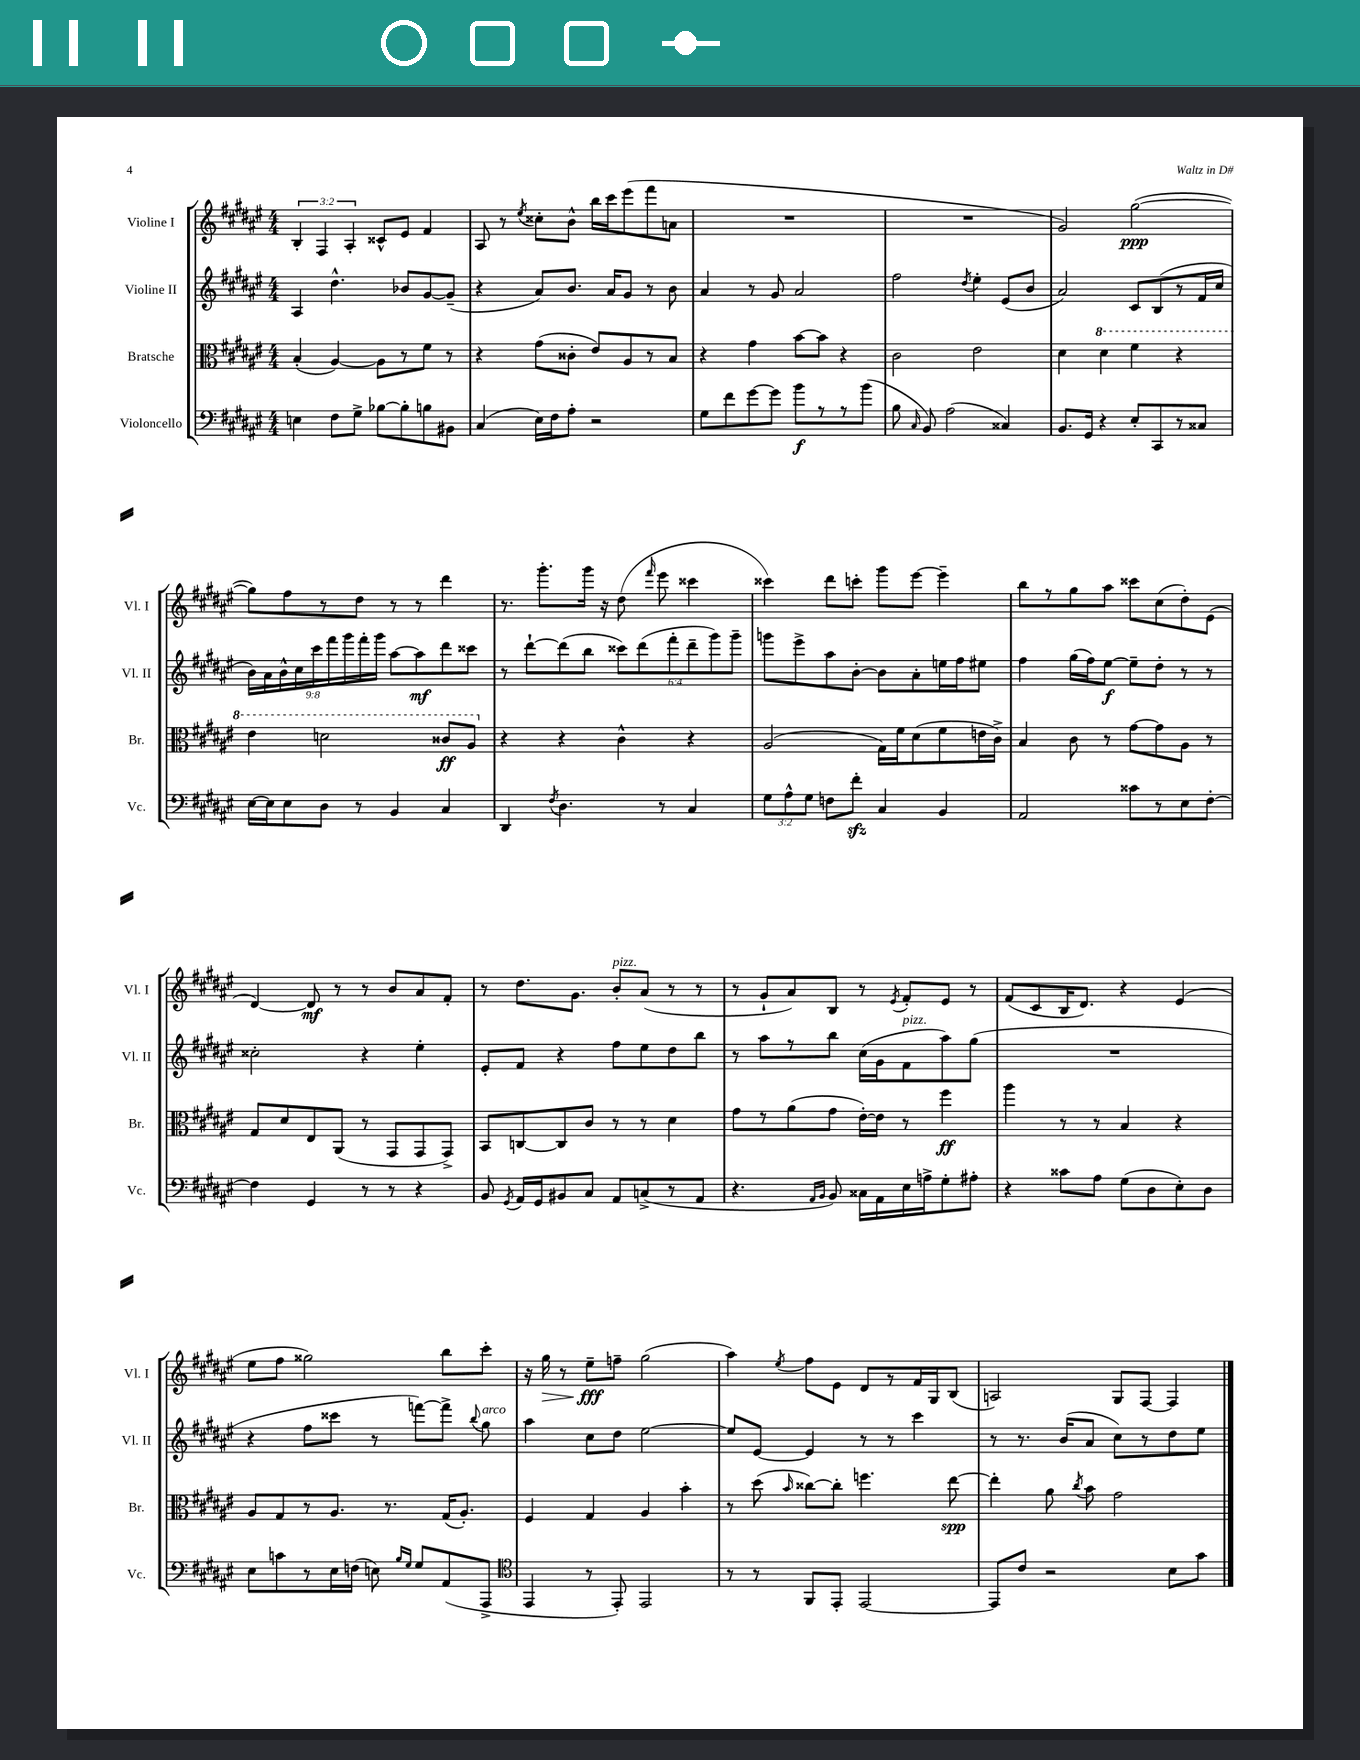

**kern	**dynam	**kern	**dynam	**kern	**dynam	**kern	**dynam
*part4	*part4	*part3	*part3	*part2	*part2	*part1	*part1
*staff4	*staff4	*staff3	*staff3	*staff2	*staff2	*staff1	*staff1
*I"Violoncello	*	*I"Bratsche	*	*I"Violine II	*	*I"Violine I	*
*I'Vc.	*	*I'Br.	*	*I'Vl. II	*	*I'Vl. I	*
*clefF4	*	*clefC3	*	*clefG2	*	*clefG2	*
*k[f#c#g#d#a#e#]	*	*k[f#c#g#d#a#e#]	*	*k[f#c#g#d#a#e#]	*	*k[f#c#g#d#a#e#]	*
*M4/4	*	*M4/4	*	*M4/4	*	*M4/4	*
=79	=79	=79	=79	=79	=79	=79	=79
4En\	.	(4B'/	.	4A#/	.	6B'/	.
.	.	.	.	.	.	6F#/	.
8F#\L	.	[4A#/)	.	4.dd#^^\	.	.	.
.	.	.	.	.	.	6A#'/	.
8G#^\J	.	.	.	.	.	.	.
[8B-X\L	.	8A#\L]	.	.	.	8c##X^^/L	.
8B-'\]	.	8r	.	8b-X/L	.	8e#/J	.
8Bn\	.	8f#\J	.	[8g#/	.	4f#/	.
8BB#X\J	.	8r	.	(8g#~/J]	.	.	.
=80	=80	=80	=80	=80	=80	=80	=80
(4C#/	.	4r	.	4r	.	8A#/	.
.	.	.	.	.	.	8r	.
.	.	.	.	.	.	8qee#/	.
16E#\LL)	.	(8g#\L	.	8a#/L)	.	8cc##X'\L	.
16F#\J	.	.	.	.	.	.	.
8A#'\J	.	8c##X'\J	.	8.b/J	.	8b^^\J	.
2r	.	8e#/L)	.	.	.	16bb\LL	.
.	.	.	.	16a#/KL	.	16ccc#\J	.
.	.	8A#/	.	8g#/J	.	(8eee#\	.
.	.	8r	.	8r	.	8fff#\	.
.	.	8B/J	.	8b\	.	8an\J	.
=81	=81	=81	=81	=81	=81	=81	=81
8G#\L	.	4r	.	4a#/	.	1r	.
8f#\	.	.	.	.	.	.	.
[8g#\	.	4g#\	.	8r	.	.	.
8g#\J]	.	.	.	8g#/	.	.	.
8b\L	f	[8b\L	.	2a#/	.	.	.
8r	.	8b\J]	.	.	.	.	.
8r	.	4r	.	.	.	.	.
(8b\J	.	.	.	.	.	.	.
=82	=82	=82	=82	=82	=82	=82	=82
8B\	.	2c#\	.	2ff#\	.	1r	.
16qqC#/	.	.	.	.	.	.	.
8BB/)	.	.	.	.	.	.	.
(2A#\	.	.	.	.	.	.	.
.	.	.	.	8qdd#/	.	.	.
.	.	2e#\	.	4ee#'\	.	.	.
4C##X/)	.	.	.	(8e#/L	.	.	.
.	.	.	.	8b/J	.	.	.
=83	=83	=83	=83	=83	=83	=83	=83
8.BB/L	.	4d#\	.	2a#/)	.	2g#/)	.
16GG#/Jk	.	.	.	.	.	.	.
*	*	*8va	*	*	*	*	*
4r	.	4dd#\	.	.	.	.	.
8E#'/L	.	4ff#\	.	8c#/L	.	([2gg#\	ppp
8CC#/	.	.	.	(8B/	.	.	.
8r	.	4r	.	8r	.	.	.
8C##X/J	.	.	.	16f#/L	.	.	.
.	.	.	.	16cc#/JJ	.	.	.
!!LO:LB:g=z
=84	=84	=84	=84	=84	=84	=84	=84
[16E#\LL	.	4ee#\	.	18b\LL)	.	8gg#\L])	.
.	.	.	.	18a#\	.	.	.
16E#\J]	.	.	.	.	.	.	.
.	.	.	.	18b^^\	.	.	.
8E#\	.	.	.	.	.	8ff#\	.
.	.	.	.	18cc#\	.	.	.
.	.	.	.	18ccc#\	.	.	.
8D#\J	.	2ddn\	.	.	.	8r	.
.	.	.	.	18fff#\	.	.	.
.	.	.	.	18ggg#\	.	.	.
8r	.	.	.	.	.	8dd#\J	.
.	.	.	.	18fff#'\	.	.	.
.	.	.	.	18ggg#\JJ	.	.	.
4BB/	.	.	.	[8aa#\L	.	8r	.
.	.	.	.	8aa#\]	mf	8r	.
4C#/	.	8cc##X/L	ff	8ddd#\	.	4ddd#\	.
.	.	8a#/J	.	8ccc##X\J	.	.	.
=85	=85	=85	=85	=85	=85	=85	=85
*	*	*X8va	*	*	*	*	*
4DD#/	.	4r	.	8r	.	8.r	.
.	.	.	.	[8ddd#`\L	.	.	.
.	.	.	.	.	.	8.ggg#'\L	.
8qF#/	.	.	.	.	.	.	.
4.D#\	.	4r	.	(8ddd#\]	.	.	.
.	.	.	.	8bb\J	.	16ggg#\Jk	.
.	.	.	.	.	.	16r	.
.	.	4c#^^\	.	12ccc##X\L)	.	(8dd#\	.
.	.	.	.	(12ddd#\	.	.	.
.	.	.	.	.	.	16qqfff#/	.
8r	.	.	.	.	.	8eee#\	.
.	.	.	.	12fff#'\	.	.	.
4C#/	.	4r	.	12ddd#~\	.	4ccc##X\	.
.	.	.	.	12ggg#\)	.	.	.
.	.	.	.	12ggg#~\J	.	.	.
=86	=86	=86	=86	=86	=86	=86	=86
12G#\L	.	(2A#/	.	8gggn\L	.	4ccc##X\)	.
12A#^^\	.	.	.	.	.	.	.
.	.	.	.	8eee#^\	.	.	.
12G#\J	.	.	.	.	.	.	.
8Fn\L	.	.	.	8aa#\	.	8ddd#\L	.
8f#zz'\J	.	.	.	[8b'\J	.	8cccn'\J	.
4C#/	.	16G#\LL)	.	8b\L]	.	8ggg#\L	.
.	.	16f#\J	.	.	.	.	.
.	.	(8d#\	.	8a#'\	.	[8eee#\J	.
4BB/	.	8f#\	.	16een\L	.	4eee#~\]	.
.	.	.	.	16ff#\J	.	.	.
.	.	16en\L	.	8ee#X\J	.	.	.
.	.	16c#^\JJ)	.	.	.	.	.
=87	=87	=87	=87	=87	=87	=87	=87
2AA#/	.	4B/	.	4ff#\	.	8bb\L	.
.	.	.	.	.	.	8r	.
.	.	8c#\	.	(16gg#\LL	.	8gg#\	.
.	.	.	.	16ff#\J)	.	.	.
.	.	8r	.	[8ee#\J	f	8aa#\J	.
8c##X\L	.	[8g#\L	.	8ee#~\L]	.	8ccc##X\L	.
8r	.	8g#\]	.	8dd#'\J	.	(8cc#\	.
8E#\	.	8A#\J	.	8r	.	8dd#'\)	.
[8F#'\J	.	8r	.	8r	.	(8e#\J	.
!!LO:LB:g=z
=88	=88	=88	=88	=88	=88	=88	=88
4F#\]	.	8G#/L	.	2cc##X'\	.	[4d#/)	.
.	.	8d#/	.	.	.	.	.
4GG#/	.	8E#/	.	.	.	8d#/]	mf
.	.	(8AA#/J	.	.	.	8r	.
8r	.	8r	.	4r	.	8r	.
8r	.	8GG#/L	.	.	.	8b/L	.
4r	.	8GG#/	.	4ee#'\	.	8a#/	.
.	.	8GG#^/J)	.	.	.	8f#'/J	.
=89	=89	=89	=89	=89	=89	=89	=89
8BB/	.	8BB/L	.	8e#'/L	.	8r	.
8qGG#/	.	.	.	.	.	.	.
16AA#/LL	.	[8Cn/	.	8f#/J	.	8.dd#\L	.
16GG#/J	.	.	.	.	.	.	.
8BB#X/	.	8C/]	.	4r	.	.	.
.	.	.	.	.	.	8.g#\J	.
8C#/J	.	8c#/J	.	.	.	.	.
!	!	!	!	!	!	!LO:TX:a:i:t=pizz.	!
8AA#/L	.	8r	.	8ff#\L	.	8b'/L	.
(8Cn^/	.	8r	.	8ee#\	.	(8a#/J	.
8r	.	4d#\	.	8dd#\	.	8r	.
8AA#/J	.	.	.	8bb\J	.	8r	.
=90	=90	=90	=90	=90	=90	=90	=90
4.r	.	8g#\L	.	8r	.	8r	.
.	.	8r	.	8aa#\L	.	8g#`/L	.
.	.	(8a#\	.	8r	.	8a#/)	.
16qqAA#/LL	.	.	.	.	.	.	.
16qqBB/JJ	.	.	.	.	.	.	.
8BB/)	.	8g#\J	.	8bb\J	.	8B/J	.
16C##X\LL	.	[16e#'\LL)	.	(16cc#\LL	.	8r	.
16AA#\	.	16e#\JJ]	.	16g#\J	.	.	.
.	.	.	.	.	.	8qe#/	.
!	!	!	!	!LO:TX:a:i:t=pizz.	!	!	!
16E#\	.	8r	.	8f#\	.	8f#'/L	.
16An^\J	.	.	.	.	.	.	.
8G#'\	.	4ff#\	ff	8aa#\)	.	8e#/J	.
8A#X'\J	.	.	.	(8gg#\J	.	8r	.
=91	=91	=91	=91	=91	=91	=91	=91
4r	.	4aa#\	.	1r	.	(8f#/L	.
.	.	.	.	.	.	8c#/	.
8c##X\L	.	8r	.	.	.	16B/K	.
.	.	.	.	.	.	8.d#/J)	.
8A#\J	.	8r	.	.	.	.	.
(8G#\L	.	4B/	.	.	.	4r	.
8D#\	.	.	.	.	.	.	.
8E#'\)	.	4r	.	.	.	(4e#/	.
8D#\J	.	.	.	.	.	.	.
!!LO:LB:g=z
=92	=92	=92	=92	=92	=92	=92	=92
8E#\L	.	8A#/L	.	4r	.	8ee#\L	.
8cn\	.	8G#/	.	.	.	8ff#\J	.
8r	.	8r	.	8ff#\L	.	2gg##X\)	.
16E#\L	.	8.A#/J	.	8ccc##X\J	.	.	.
(16Fn\JJ	.	.	.	.	.	.	.
8En\)	.	.	.	8r	.	.	.
.	.	8.r	.	.	.	.	.
16qqB/LL	.	.	.	.	.	.	.
16qqG#/JJ	.	.	.	.	.	.	.
8G#/L	.	.	.	[8fffn\L)	.	.	.
(8AA#/	.	(16G#/KL	.	8fff^\J]	.	8bb\L	.
.	.	8.A#'/J)	.	.	.	.	.
.	.	.	.	8qqbb/	.	.	.
!	!	!	!	!LO:TX:a:i:t=arco	!	!	!
8AAA#^/J	.	.	.	8gg#\	.	8ccc#'\J	.
=93	=93	=93	=93	=93	=93	=93	=93
*clefC4	*	*	*	*	*	*	*
4EE#/	.	4F#/	.	4aa#\	.	16r	.
!	!	!	!	!	!	!	!LO:HP:b
.	.	.	.	.	.	16gg#\	>
.	.	.	.	.	.	8r	.
8r	.	4G#/	.	8cc#\L	.	8ee#~\L	fff
8EE#'/)	.	.	.	8dd#\J	.	8ffn~\J	]
2EE#/	.	4A#/	.	[2ee#\	.	(2gg#\	.
.	.	4b'\	.	.	.	.	.
=94	=94	=94	=94	=94	=94	=94	=94
8r	.	8r	.	8ee#/L]	.	4aa#\)	.
8r	.	(8dd#\	.	[8e#/J	.	.	.
.	.	16qqb/	.	.	.	8qee#/	.
8FF#/L	.	[8cc##X\L)	.	4e#/]	.	8ff#\L	.
8EE#'/J	.	8cc##'\J]	.	.	.	8e#\J	.
[2EE#/	.	4.ffn\	.	8r	.	8d#/L	.
.	.	.	.	8r	.	8r	.
.	.	.	.	4ccc#\	.	16f#/L	.
.	.	.	.	.	.	16G#/J	.
.	.	[8ee#\	spp	.	.	(8B/J	.
=95	=95	=95	=95	=95	=95	=95	=95
8EE#/L]	.	4ee#'\]	.	8r	.	2An/)	.
8c#/J	.	.	.	8.r	.	.	.
2r	.	8a#\	.	.	.	.	.
.	.	.	.	(16b/KL	.	.	.
.	.	8qcc#/	.	.	.	.	.
.	.	8b\	.	8a#/J	.	.	.
.	.	2g#\	.	8cc#\L)	.	8G#/L	.
.	.	.	.	8r	.	[8F#/J	.
8B\L	.	.	.	8dd#\	.	4F#/]	.
8g#\J	.	.	.	8ee#\J	.	.	.
==	==	==	==	==	==	==	==
*-	*-	*-	*-	*-	*-	*-	*-
